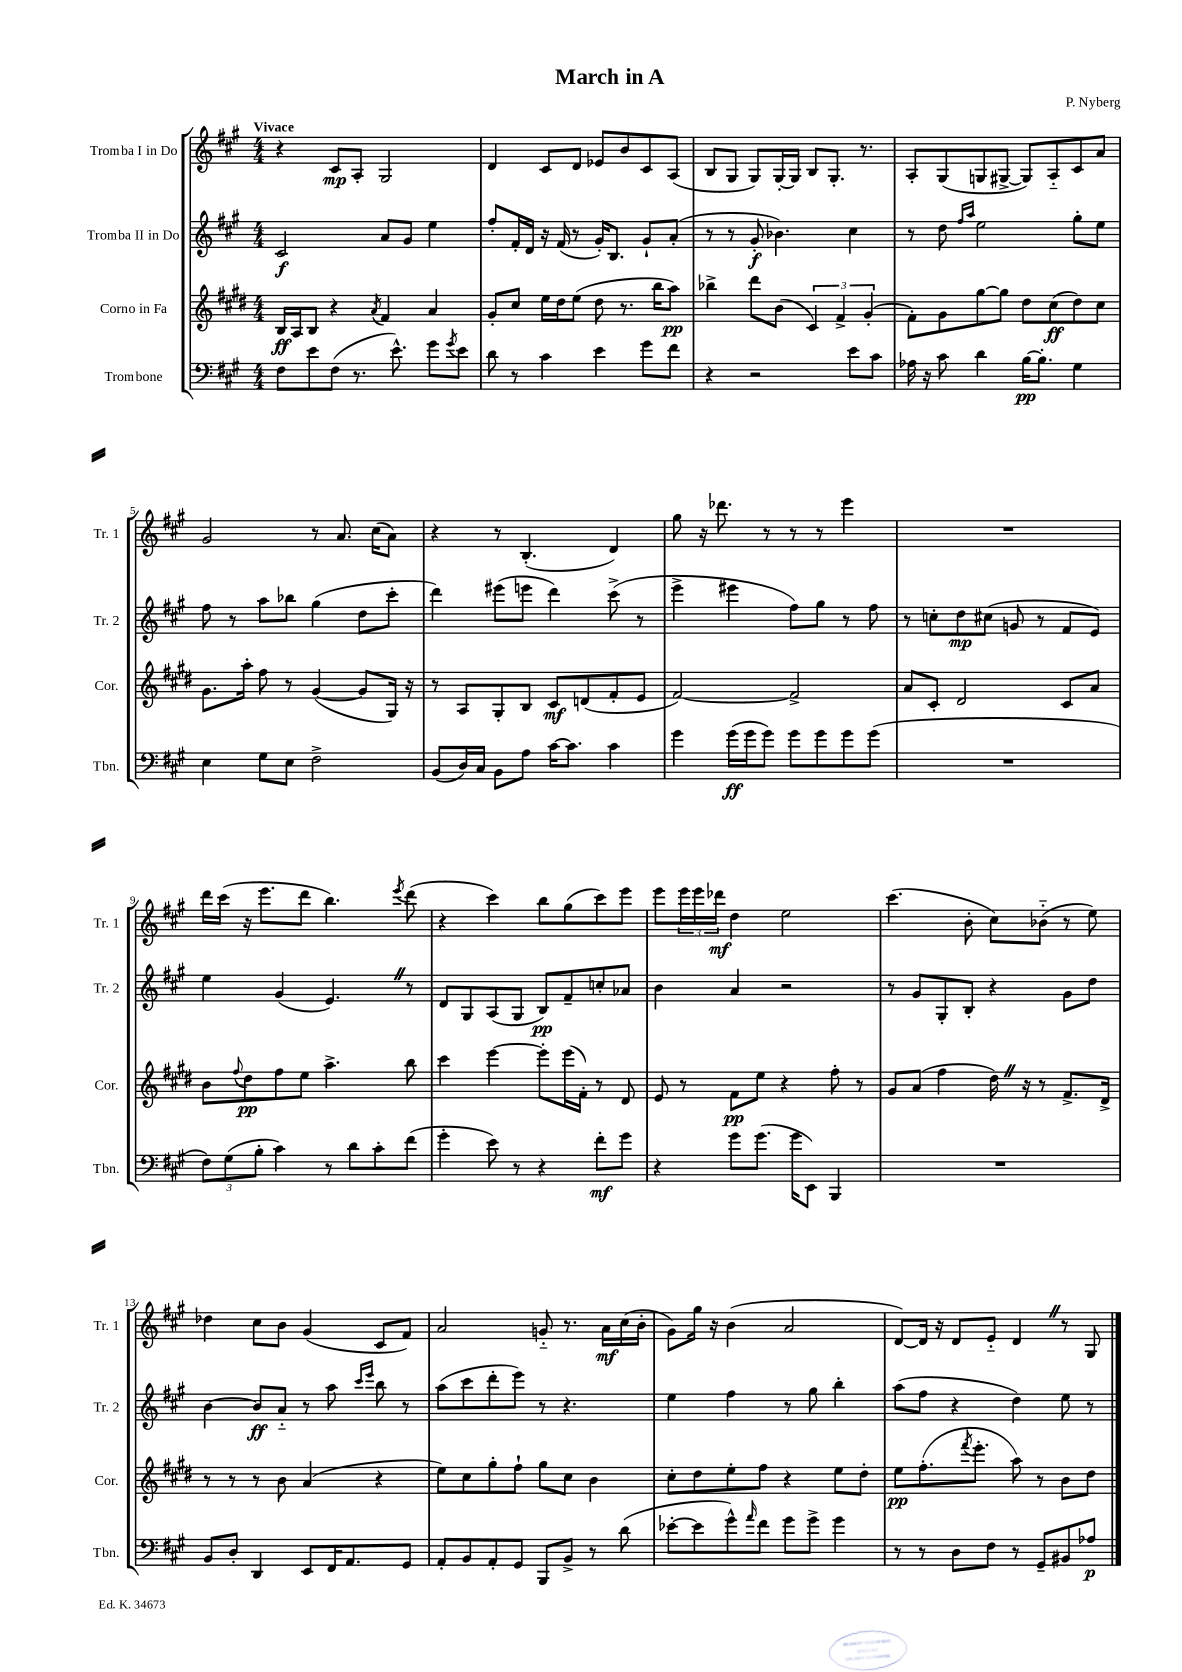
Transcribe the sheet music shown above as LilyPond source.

\header { title = "March in A" composer = "P. Nyberg" }
<<
\new StaffGroup <<
\new Staff = "s0" \with { instrumentName = "Tromba I in Do" shortInstrumentName = "Tr. 1" } {
    \clef treble \key a \major \numericTimeSignature \time 4/4 \tempo "Vivace"
    r4 cis'8\mp a8-. gis2 |
    d'4 cis'8 d'8 ees'8 b'8 cis'8 a8( |
    b8 gis8 gis8) gis16~-. gis16 b8 gis8.-. r8. |
    a8-. gis8( g8 gis8~-> gis8) a8-_ cis'8 a'8 |
    gis'2 r8 a'8. cis''16( a'8) |
    r4 r8 b4.-.( d'4) |
    gis''8 r16 des'''8. r8 r8 r8 e'''4 |
    R1 |
    d'''16 cis'''16( r16 e'''8. d'''8 b''4.) \acciaccatura { e'''8 } d'''8( |
    r4 cis'''4) b''8 gis''8( cis'''8) e'''8 |
    e'''8 \tuplet 3/2 { e'''16 e'''16 des'''16\mf } d''4 e''2 |
    cis'''4.( b'8-. cis''8) bes'8-_( r8 e''8) |
    des''4 cis''8 b'8 gis'4( cis'8 fis'8) |
    a'2 g'8-_ r8. a'16\mf cis''16( b'16-. |
    gis'8) gis''16 r16 b'4( a'2 |
    d'8~) d'16 r16 d'8 e'8-_ d'4 \once \override BreathingSign.text = \markup { \musicglyph "scripts.caesura.straight" } \breathe r8 gis8 \bar "|." |
}
\new Staff = "s1" \with { instrumentName = "Tromba II in Do" shortInstrumentName = "Tr. 2" } {
    \clef treble \key a \major \numericTimeSignature \time 4/4
    cis'2\f a'8 gis'8 e''4 |
    fis''8-. fis'16-. d'16 r16 fis'16( r8 gis'16-.) b8. gis'8-! a'8-.( |
    r8 r8 gis'8-.\f bes'4.) cis''4 |
    r8 d''8 \grace { fis''16 a''16 } e''2 gis''8-. e''8 |
    fis''8 r8 a''8 bes''8 gis''4( d''8 cis'''8-. |
    d'''4) eis'''8( e'''8 d'''4) cis'''8->( r8 |
    e'''4-> eis'''4 fis''8) gis''8 r8 fis''8 |
    r8 c''8-. d''8\mp cis''8( g'8 r8 fis'8 e'8) |
    e''4 gis'4( e'4.) \once \override BreathingSign.text = \markup { \musicglyph "scripts.caesura.straight" } \breathe r8 |
    d'8 gis8 a8( gis8 b8\pp) fis'8-- c''8-. aes'8 |
    b'4 a'4 r2 |
    r8 gis'8 gis8-. b8-. r4 gis'8 d''8 |
    b'4~ b'8\ff a'8-_ r8 a''8 \grace { cis'''16 e'''16 } b''8 r8 |
    a''8( cis'''8 d'''8-. e'''8) r8 r4. |
    e''4 fis''4 r8 gis''8 b''4-. |
    a''8( fis''8 r4 d''4) e''8 r8 \bar "|." |
}
\new Staff = "s2" \with { instrumentName = "Corno in Fa" shortInstrumentName = "Cor." } {
    \clef treble \key e \major \numericTimeSignature \time 4/4
    b16\ff a16 b8 r4 \acciaccatura { a'8 } fis'4 a'4 |
    gis'8-. cis''8 e''16 dis''16 e''8( dis''8 r8. b''16 a''8\pp) |
    bes''4-> dis'''8 b'8( \tuplet 3/2 { cis'4) fis'4-> gis'4-.( } |
    fis'8-.) gis'8 gis''8~ gis''8 dis''8 cis''8\ff( dis''8) cis''8 |
    gis'8. a''16-. fis''8 r8 gis'4~( gis'8 gis16) r16 |
    r8 a8 gis8-. b8 cis'8\mf d'8( fis'8-. e'8 |
    fis'2~) fis'2-> |
    a'8 cis'8-. dis'2 cis'8 a'8 |
    b'8 \appoggiatura { fis''8 } dis''8\pp fis''8 e''8 a''4.-> b''8 |
    cis'''4 e'''4~ e'''8-. e'''16( fis'16-.) r8 dis'8 |
    e'8 r8 fis'8\pp e''8 r4 fis''8-. r8 |
    gis'8 a'8( fis''4 dis''16) \once \override BreathingSign.text = \markup { \musicglyph "scripts.caesura.straight" } \breathe r16 r8 fis'8.-> dis'16-> |
    r8 r8 r8 b'8 a'4( r4 |
    e''8) cis''8 gis''8-. fis''8-! gis''8 cis''8 b'4 |
    cis''8-. dis''8 e''8-. fis''8 r4 e''8 dis''8-. |
    e''8\pp fis''8.-.( \acciaccatura { fis'''8 } e'''8.-. a''8) r8 b'8 dis''8 \bar "|." |
}
\new Staff = "s3" \with { instrumentName = "Trombone" shortInstrumentName = "Tbn." } {
    \clef bass \key a \major \numericTimeSignature \time 4/4
    fis8 e'8 fis8( r8. e'8.-^) gis'8 \acciaccatura { gis'8 } e'8 |
    d'8 r8 cis'4 e'4 gis'8 fis'8 |
    r4 r2 e'8 cis'8 |
    aes16 r16 cis'8 d'4 b16~\pp b8.-. gis4 |
    e4 gis8 e8 fis2-> |
    b,8( d16) cis16 b,8 a8 cis'16~ cis'8. cis'4 |
    gis'4 gis'16\ff( gis'16 gis'8) gis'8 gis'8 gis'8 gis'8( |
    R1 |
    \tuplet 3/2 { fis8) gis8( b8-. } cis'4) r8 d'8 cis'8-. fis'8( |
    gis'4-. e'8) r8 r4 fis'8-.\mf gis'8 |
    r4 gis'8 gis'8.( gis'16 e,8) b,,4 |
    R1 |
    b,8 d8-. d,4 e,8 fis,16 a,8. gis,8 |
    a,8-. b,8 a,8-. gis,8 b,,8 b,8-> r8 d'8( |
    ees'8~-. ees'8 gis'8-^) \grace { a'16 } fis'8 gis'8 gis'8-> gis'4 |
    r8 r8 d8 fis8 r8 gis,8-- bis,8 aes8\p \bar "|." |
}
>>
>>
